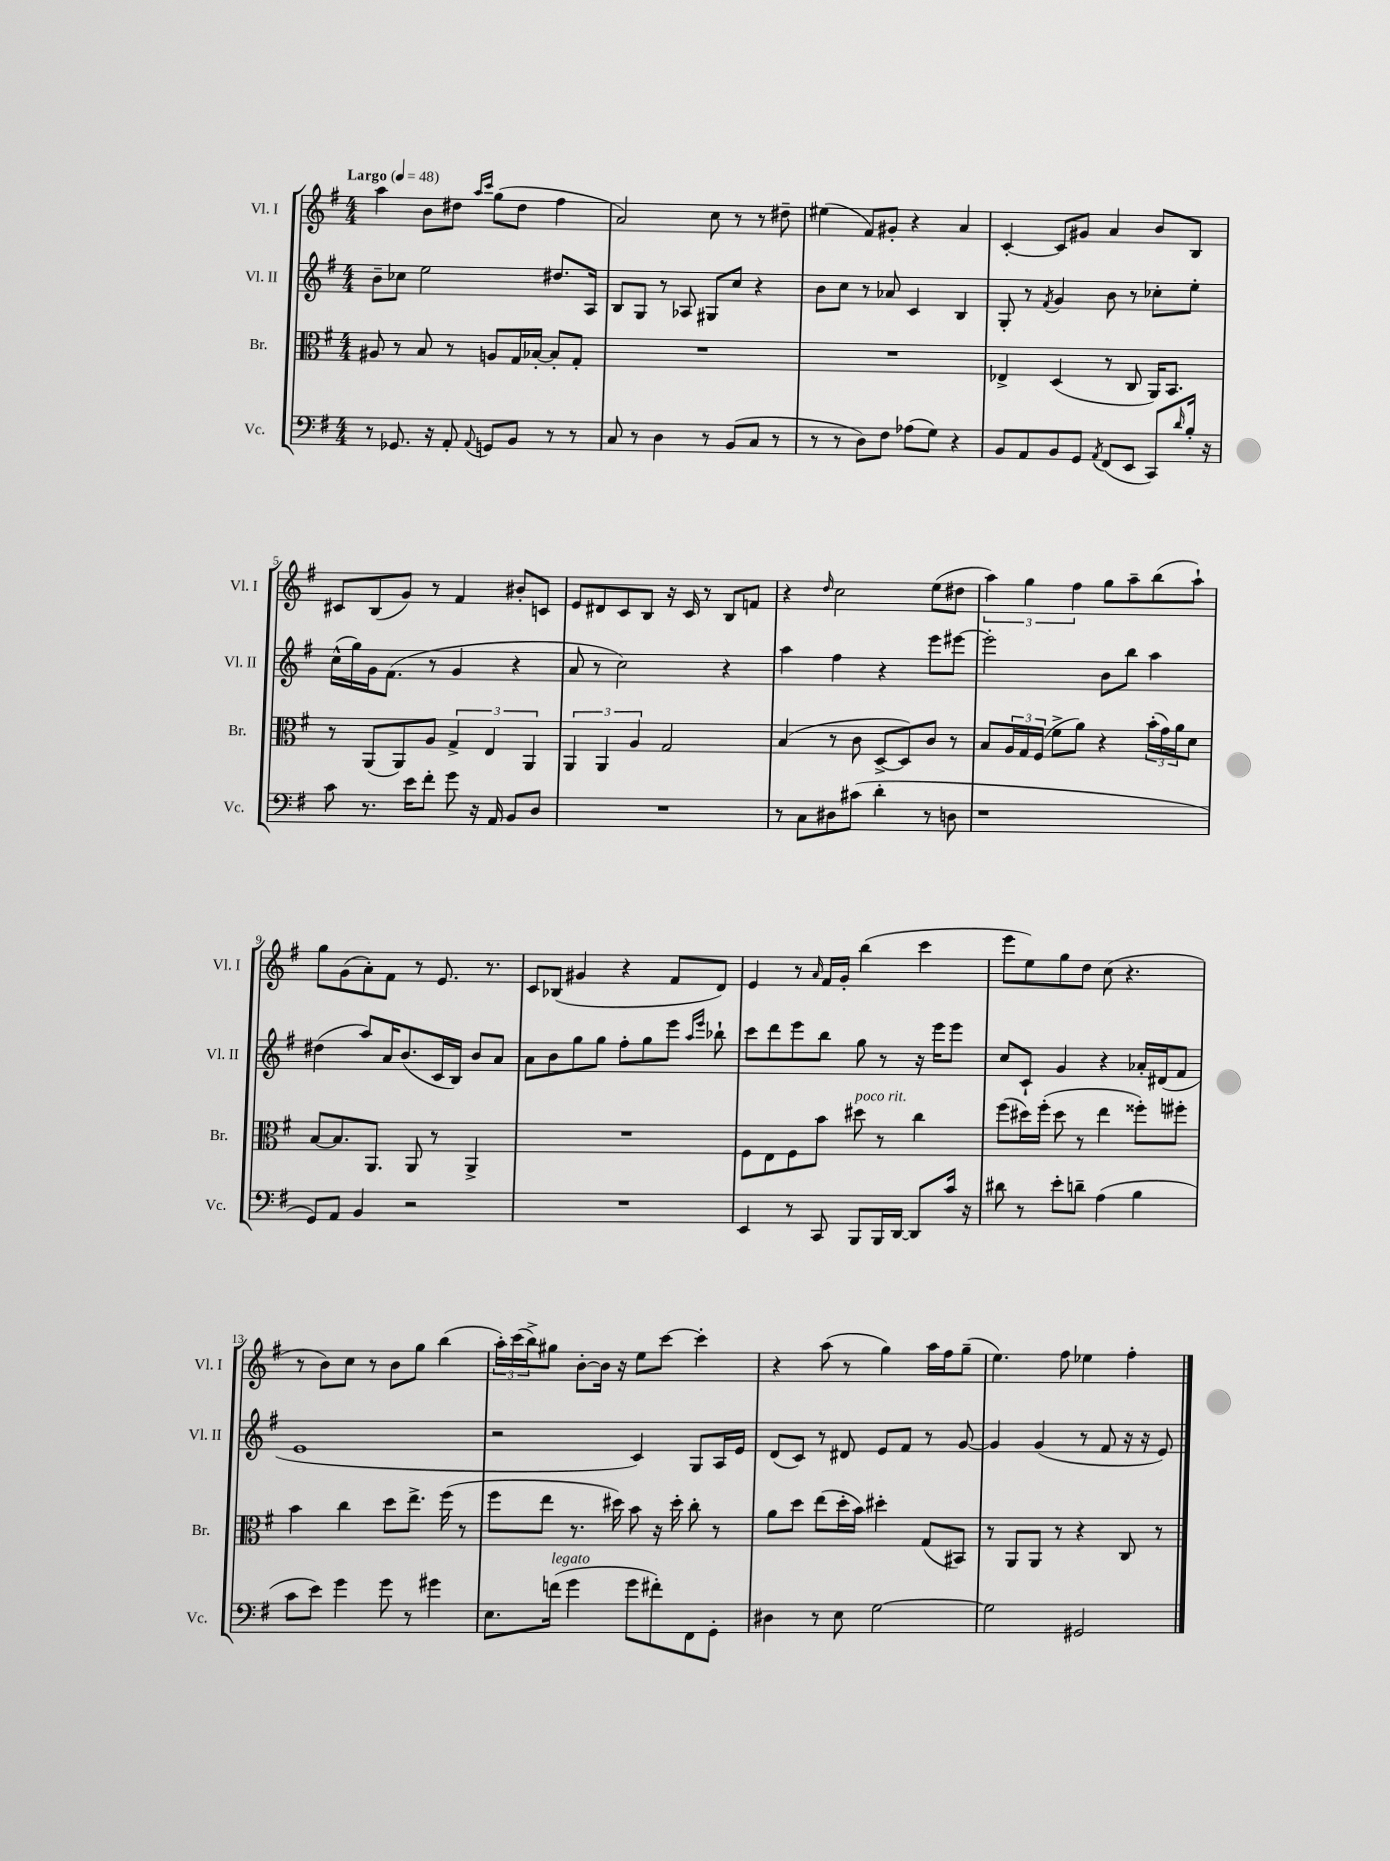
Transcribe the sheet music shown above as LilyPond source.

<<
\new StaffGroup <<
\new Staff = "s0" \with { instrumentName = "Vl. I" shortInstrumentName = "Vl. I" } {
    \clef treble \key g \major \numericTimeSignature \time 4/4 \tempo "Largo" 4 = 48
    a''4 b'8 dis''8 \grace { a''16 c'''16 } g''8( dis''8 fis''4 |
    a'2) c''8 r8 r8 dis''8-- |
    eis''4( fis'8) gis'8-. r4 a'4 |
    c'4~-. c'8 gis'8 a'4 b'8 b8 |
    cis'8 b8( g'8) r8 fis'4 bis'8-. c'8 |
    e'8 dis'8 c'8 b8 r16 c'16 r8 b8 f'8 |
    r4 \grace { d''16 } c''2 e''8( dis''8 |
    \tuplet 3/2 { a''4) g''4 fis''4 } g''8 a''8-- b''8( a''8-!) |
    g''8 g'8( a'8-.) fis'8 r8 e'8. r8. |
    c'8 bes8( gis'4 r4 fis'8 d'8) |
    e'4 r8 \grace { a'16 } fis'16 g'16-. b''4( c'''4 |
    e'''8 e''8) g''8 d''8 c''8( r4. |
    r8 b'8) c''8 r8 b'8 g''8 b''4( |
    \tuplet 3/2 { a''16-.) c'''16( b''16->) } gis''8 b'8~-. b'16 r16 e''8 c'''8~ c'''4-. |
    r4 a''8( r8 g''4) a''16 fis''16 g''8--( |
    e''4.) fis''8 ees''4 fis''4-. \bar "|." |
}
\new Staff = "s1" \with { instrumentName = "Vl. II" shortInstrumentName = "Vl. II" } {
    \clef treble \key g \major \numericTimeSignature \time 4/4
    b'8-- ces''8 e''2 dis''8. a16 |
    b8 g8 r8 aes8 gis8 c''8 r4 |
    b'8 c''8 r8 aes'8 c'4 b4 |
    g8-. r8 \acciaccatura { fis'8 } g'4 b'8 r8 ces''8-. e''8-. |
    c''16-^( g''16) g'16 fis'8.( r8 g'4 r4 |
    a'8 r8 c''2) r4 |
    a''4 fis''4 r4 e'''8 eis'''8~ |
    eis'''2-. b'8 b''8 a''4 |
    dis''4( a''8) a'16 b'8.( c'16 b16) b'8 a'8 |
    a'8 b'8 g''8 g''8 fis''8-. g''8 e'''8 \grace { a''16 e'''16 } bes''8-! |
    c'''8 d'''8 e'''8 b''8 g''8 r8 r16 e'''16 e'''8 |
    c''8 c'8-! g'4 r4 aes'16-. dis'16( fis'8 |
    e'1 |
    r2 c'4) g8 a16 e'16 |
    d'8( c'8) r8 dis'8 e'8 fis'8 r8 g'8~ |
    g'4 g'4( r8 fis'8 r16 r16 e'8) \bar "|." |
}
\new Staff = "s2" \with { instrumentName = "Br." shortInstrumentName = "Br." } {
    \clef alto \key g \major \numericTimeSignature \time 4/4
    ais8 r8 b8 r8 a8 g16 bes16~-. bes8-. g8-. |
    R1 |
    R1 |
    ees4-> d4( r8 c8 a,16) b,8. |
    r8 a,8( a,8) a8 \tuplet 3/2 { g4-> e4 a,4 } |
    \tuplet 3/2 { a,4 a,4 a4 } g2 |
    b4( r8 c'8 d8~-> d8) c'8 r8 |
    b8 \tuplet 3/2 { a16 g16 fis16( } fis'8-> a'8) r4 \tuplet 3/2 { b'16-.( g'16) a'16 } d'8 |
    b8~ b8. a,8. a,8 r8 a,4-> |
    R1 |
    fis8 e8 fis8 b'8 dis''8^\markup { \italic "poco rit." } r8 c''4 |
    fis''8( dis''16) fis''16-.( dis''8 r8 e''4 fisis''8-.) fis''8-. |
    b'4 c''4 d''8 e''8.-> fis''16( r8 |
    fis''8 e''8 r8. dis''16) b'8 r16 dis''16-. c''8-. r8 |
    a'8 d''8 e''8( d''16-. b'16) dis''4-. g8( bis,8) |
    r8 a,8 a,8 r8 r4 c8 r8 \bar "|." |
}
\new Staff = "s3" \with { instrumentName = "Vc." shortInstrumentName = "Vc." } {
    \clef bass \key g \major \numericTimeSignature \time 4/4
    r8 ges,8. r16 a,8-. \appoggiatura { a,8 } g,8 b,8 r8 r8 |
    c8 r8 d4 r8 b,8( c8 r8 |
    r8 r8 d8) fis8 aes8( g8) r4 |
    b,8 a,8 b,8 g,8 \acciaccatura { a,8 } fis,8( e,8 c,8) \grace { d'16 } b16-. r16 |
    c'8 r8. e'16 fis'8-. g'8 r16 a,16 b,8 d8 |
    R1 |
    r8 c8 dis8 cis'8( d'4-. r8 d8 |
    r1 |
    g,8) a,8 b,4 r2 |
    R1 |
    e,4 r8 c,8 b,,8 b,,16 d,16~ d,8 c'16 r16 |
    dis'8 r8 e'8-. d'8-- a4( b4 |
    c'8 e'8) g'4 g'8 r8 gis'4 |
    e8. f'16^\markup { \italic "legato" }( g'4 g'8 fis'8-.) fis,8 g,8-. |
    dis4 r8 e8 g2~ |
    g2 gis,2 \bar "|." |
}
>>
>>
